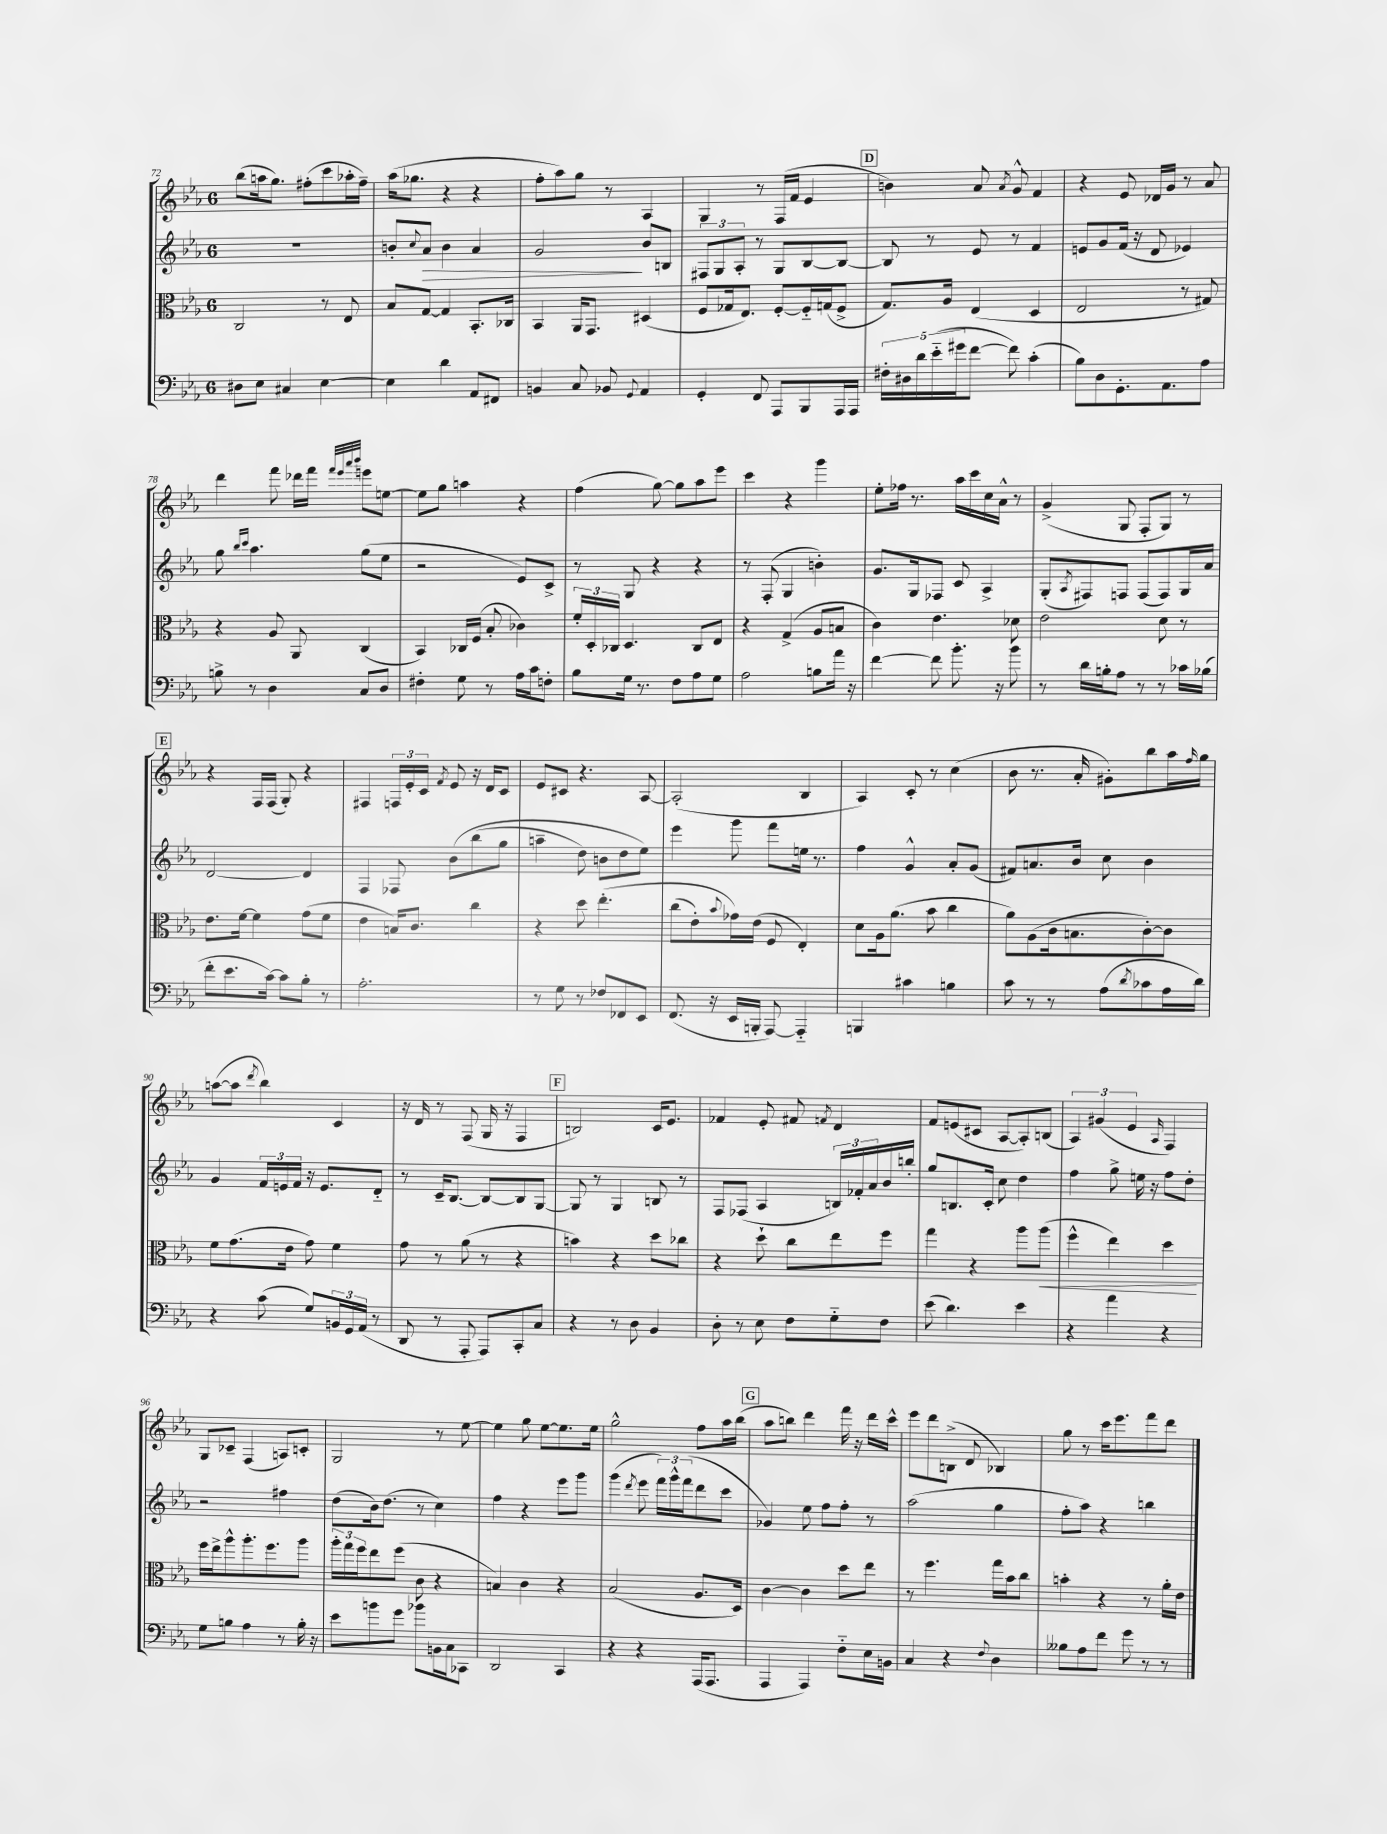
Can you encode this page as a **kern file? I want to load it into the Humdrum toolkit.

**kern	**kern	**kern	**kern
*staff4	*staff3	*staff2	*staff1
*clefF4	*clefC3	*clefG2	*clefG2
*k[b-e-a-]	*k[b-e-a-]	*k[b-e-a-]	*k[b-e-a-]
*M6/8	*M6/8	*M6/8	*M6/8
8D#	2C	2.r	(8bb-
8E-	.	.	16aa
.	.	.	8.gg)
4C#	.	.	.
.	.	.	(8ff#'
[4E-	8r	.	8ccc
.	8E-	.	16aa-'
.	.	.	16ff#~)
=	=	=	=
4E-]	8B-	8b'	(16aa-
.	.	.	8.gg-
.	.	8qqcc	.
.	[8G	8a-	.
4d	4G]	4b	4r
8AA-	8.BB-'	4a-	4r
8FF#	.	.	.
.	16C-	.	.
=	=	=	=
4BB	4BB-	2g	8ff'
.	.	.	8aa-)
8C	16AA-	.	8gg
.	8.GG	.	.
8BB-	.	.	8r
8qqGG	.	.	.
4AA-	(4D#	8b-	4A-
.	.	8B	.
=	=	=	=
4GG'	8F	12F#	4G
.	.	12G	.
.	16G-	.	.
.	.	12A-'	.
.	8.E-)	.	.
8FF	.	8r	8r
8AAA-	[8F'	8G	(16F
.	.	.	16f
8BBB-	16F'~]	[8B-	4e-
.	(16G	.	.
16AAA-	8F^	8B-_	.
16AAA-	.	.	.
=	=	=	=
20F#'	8.G)	8B-]	4b)
20D#	.	.	.
20d	.	.	.
.	.	8r	.
(20e-'~	.	.	.
.	16A-	.	.
20g#	.	.	.
[8f	(4E-	8e-	8a-
.	.	.	8qa-
8f])	.	8r	8g^^
(4c'	4D	4f	4f
=	=	=	=
8B-)	2E-	8e	4r
8D	.	8g	.
8.GG'	.	(16f	8e-
.	.	16r	.
.	.	8d	16d-
8.AA-	.	.	16g
.	8r	4e-)	8r
8A-	8G#)	.	8a-
=	=	=	=
8B^	4r	8gg	4ddd
.	.	16qqbb-	.
.	.	16qqccc	.
8r	.	4.aa-	.
4D	8A-	.	8fff
.	8AA-	.	16ddd-
.	.	.	16fff
.	.	.	32qqfff
.	.	.	32qqeee-
.	.	.	32qqaaa-
.	.	.	32qqbbb-
8C	(4C	(8gg	8eee
8D	.	8ee-	[8ee
=	=	=	=
4F#'	4BB-)	2r	8ee]
.	.	.	8gg
8G	16C-	.	4aa
.	(16F	.	.
8r	8B-'	.	.
16A-	4c-)	8e-)	4r
16c	.	.	.
8F'	.	8c^	.
=	=	=	=
8B-	24f'	8r	(4ff
.	24D'	.	.
.	24C-	.	.
16G	4.D	8G	.
8.r	.	.	.
.	.	4r	[8gg)
8F	.	.	8gg]
8A-	8C-	4r	8aa-
8G	8E-	.	8eee-
=	=	=	=
2A-	4r	8r	4ccc
.	.	(8F'	.
.	(4G^	4G	4r
8B	8A-	4b')	4ggg
16a-	8B	.	.
16r	.	.	.
=	=	=	=
[4f	4c)	8.g	8ee-'
.	.	.	16ff-
.	.	16G	8.r
8f]	4.e-	8F-	.
8.b-'	.	8c	16aa-
.	.	.	16ccc
.	.	4A-^	16cc
16r	.	.	16a-^^
8b-	8d-	.	8r
=	=	=	=
8r	2e-	(8G'	(4g^
.	.	8qA-	.
16d	.	8F#)	.
16B'	.	.	.
8A-	.	8F	8G
8r	.	(8F	8F'
8r	8d	8F)	8G)
16c-	8r	16G	8r
(16B-	.	16a-	.
=	=	=	=
8f'	8.e-	[2d	4r
8.e-	.	.	.
.	[16f	.	.
.	4f]	.	16F
[16c)	.	.	(16F
8c]	.	.	8G')
8B-'	(8g	4d]	4r
8r	8f	.	.
=	=	=	=
2.A-'	4e-	4F	4F#
.	16B)	8F-	24F
.	.	.	24e-'
.	8.c	.	.
.	.	.	24c
.	.	.	8qf
.	.	&(8b-	8e-
.	4cc	(8bb-	16r
.	.	.	16d
.	.	8gg	8c
=	=	=	=
8r	4r	4aa~	8e-
8G	.	.	8c#
8r	8dd	8dd)	4.r
8F-	&(4.ee-'	8b	.
8FF-	.	8dd	.
8EE-	.	8ee-&)	[8A-
=	=	=	=
(8.FF	(8cc	4eee-	(2A-']
.	8e-')	.	.
16r	.	.	.
.	8qqb-	.	.
16EE-	16g-&)	8ggg	.
16BBB'	(16e-	.	.
[8AAA-)	8F	8fff	.
4AAA-'~]	4E-')	16ee	4B-
.	.	8.r	.
=	=	=	=
4BBB	8d	4ff	4A-)
.	16A-	.	.
.	(8.a-	.	.
4c#	.	4g^^	8c'
.	8b-	.	8r
4B	4cc	8a-'	(4cc
.	.	(8g	.
=	=	=	=
8c	8a-)	8f#)	8b-
8r	(8A-	8.a	8.r
8r	16c	.	.
.	8.B	16b-	16a-'
(8A-	.	8cc	8g#')
8qd	.	.	.
8c-	[8c')	4b-	8bb-
16A-	8c]	.	16aa-
.	.	.	16qqff
16d)	.	.	16gg
=	=	=	=
4r	8f	4g	([8aa
.	(8.g	.	8aa]
.	.	.	8qddd
(8c	.	24f	4bb-)
.	.	24e	.
.	16e-	.	.
.	.	24f	.
8G)	8g)	16r	.
.	.	8.e	.
24BB	4f	.	4c
24GG	.	.	.
(24AA-	.	.	.
8r	.	8d'~	.
=	=	=	=
8DD	8g	8r	16r
.	.	.	16d
8r	8r	16c~	8r
.	.	[8.B-	.
8AAA-'	(8a-	.	(8F
8AAA-)	8r	8B-_	16G
.	.	.	16r
8CC'	4r	8B-]	4F
8C	.	[8G	.
=	=	=	=
4r	4b)	8G]	2B)
.	.	8r	.
8r	4r	4G	.
8D	.	.	.
4BB-	8dd	8B	16c
.	.	.	8.e-
.	8cc-	8r	.
=	=	=	=
8D'	4r	8F	4f-
8r	.	(8F-	.
8E-	8dd`	4A-	8e-'
8F	8cc	.	8f#
.	.	.	8qf
8G'~	8ee-	24B)	4d
.	.	24f-'	.
.	.	24a-	.
8F	8ff	16b-	.
.	.	16bb'	.
=	=	=	=
(8e-	4gg	8gg	8f
4.d)	.	8.B	(8e
.	4r	.	8c#
.	.	16c'	.
.	.	8cc	[8A-
4e-	8aa-	4dd	8A-'])
.	(8aa-	.	(8B
=	=	=	=
4r	4ff^^	4ff	6A-)
.	.	.	(6g#
4a-	4ee-)	8gg^	.
.	.	.	6e-
.	.	16ee	.
.	.	16r	.
.	.	.	16qqA-
4r	4dd	8ff	4F)
.	.	8dd'	.
=	=	=	=
8G	16ff	2r	8G
.	16ee-^	.	.
8B	8aa-^^	.	8c-~
4A-	8.aa-'	.	(4F
.	8.ff	.	.
8r	.	4ff#	8A)
16B'	8aa-	.	8c'
16r	.	.	.
=	=	=	=
8e-	24aa-'	(8dd	2G
.	24gg	.	.
.	24ff	.	.
8b	8ee-	16b-)	.
.	.	(8.dd	.
8g	(8ff	.	.
8b-	8c	8r	.
16BB	4r	4cc)	8r
16C	.	.	.
8CC-	.	.	[8ee-
=	=	=	=
2DD	4B)	4ff	4ee-]
.	4c	4r	8gg
.	.	.	[8ee-
4CC	4r	8eee-	8.ee-]
.	.	8ggg	.
.	.	.	16ee-
=	=	=	=
4r	(2B-	(4ggg	2gg^^
.	.	8qddd	.
4r	.	8eee-	.
.	.	24fff)	.
.	.	24ggg^^	.
.	.	(24fff	.
(16AAA-	8.A-	8ddd	8ff
8.AAA-	.	.	.
.	.	8ccc	16aa-
.	16D)	.	(16bb-
=	=	=	=
4AAA-	[4c	4g-)	8aa-
.	.	.	8bb)
4AAA-)	4c]	8ee-	4ddd
.	.	8ff	.
8F'~	8dd	8ff'	16fff
.	.	.	16r
16E-	8ee-	8r	16ddd
16BB	.	.	16ccc^^
=	=	=	=
4C	8r	(2aa-	8eee-
.	4.ff	.	8ddd
4r	.	.	(8B^
.	.	.	8d
8qqF	.	.	.
4D	16gg	4gg	4B-)
.	16b-	.	.
.	8cc	.	.
=	=	=	=
8B--	4b'	8ff'	8gg
8A-	.	8aa-)	8r
8f	4r	4r	16ccc
.	.	.	8.eee-
8g	.	.	.
8r	8r	4bb	8fff
8r	16a-'	.	8ddd
.	16e-	.	.
==	==	==	==
*-	*-	*-	*-
